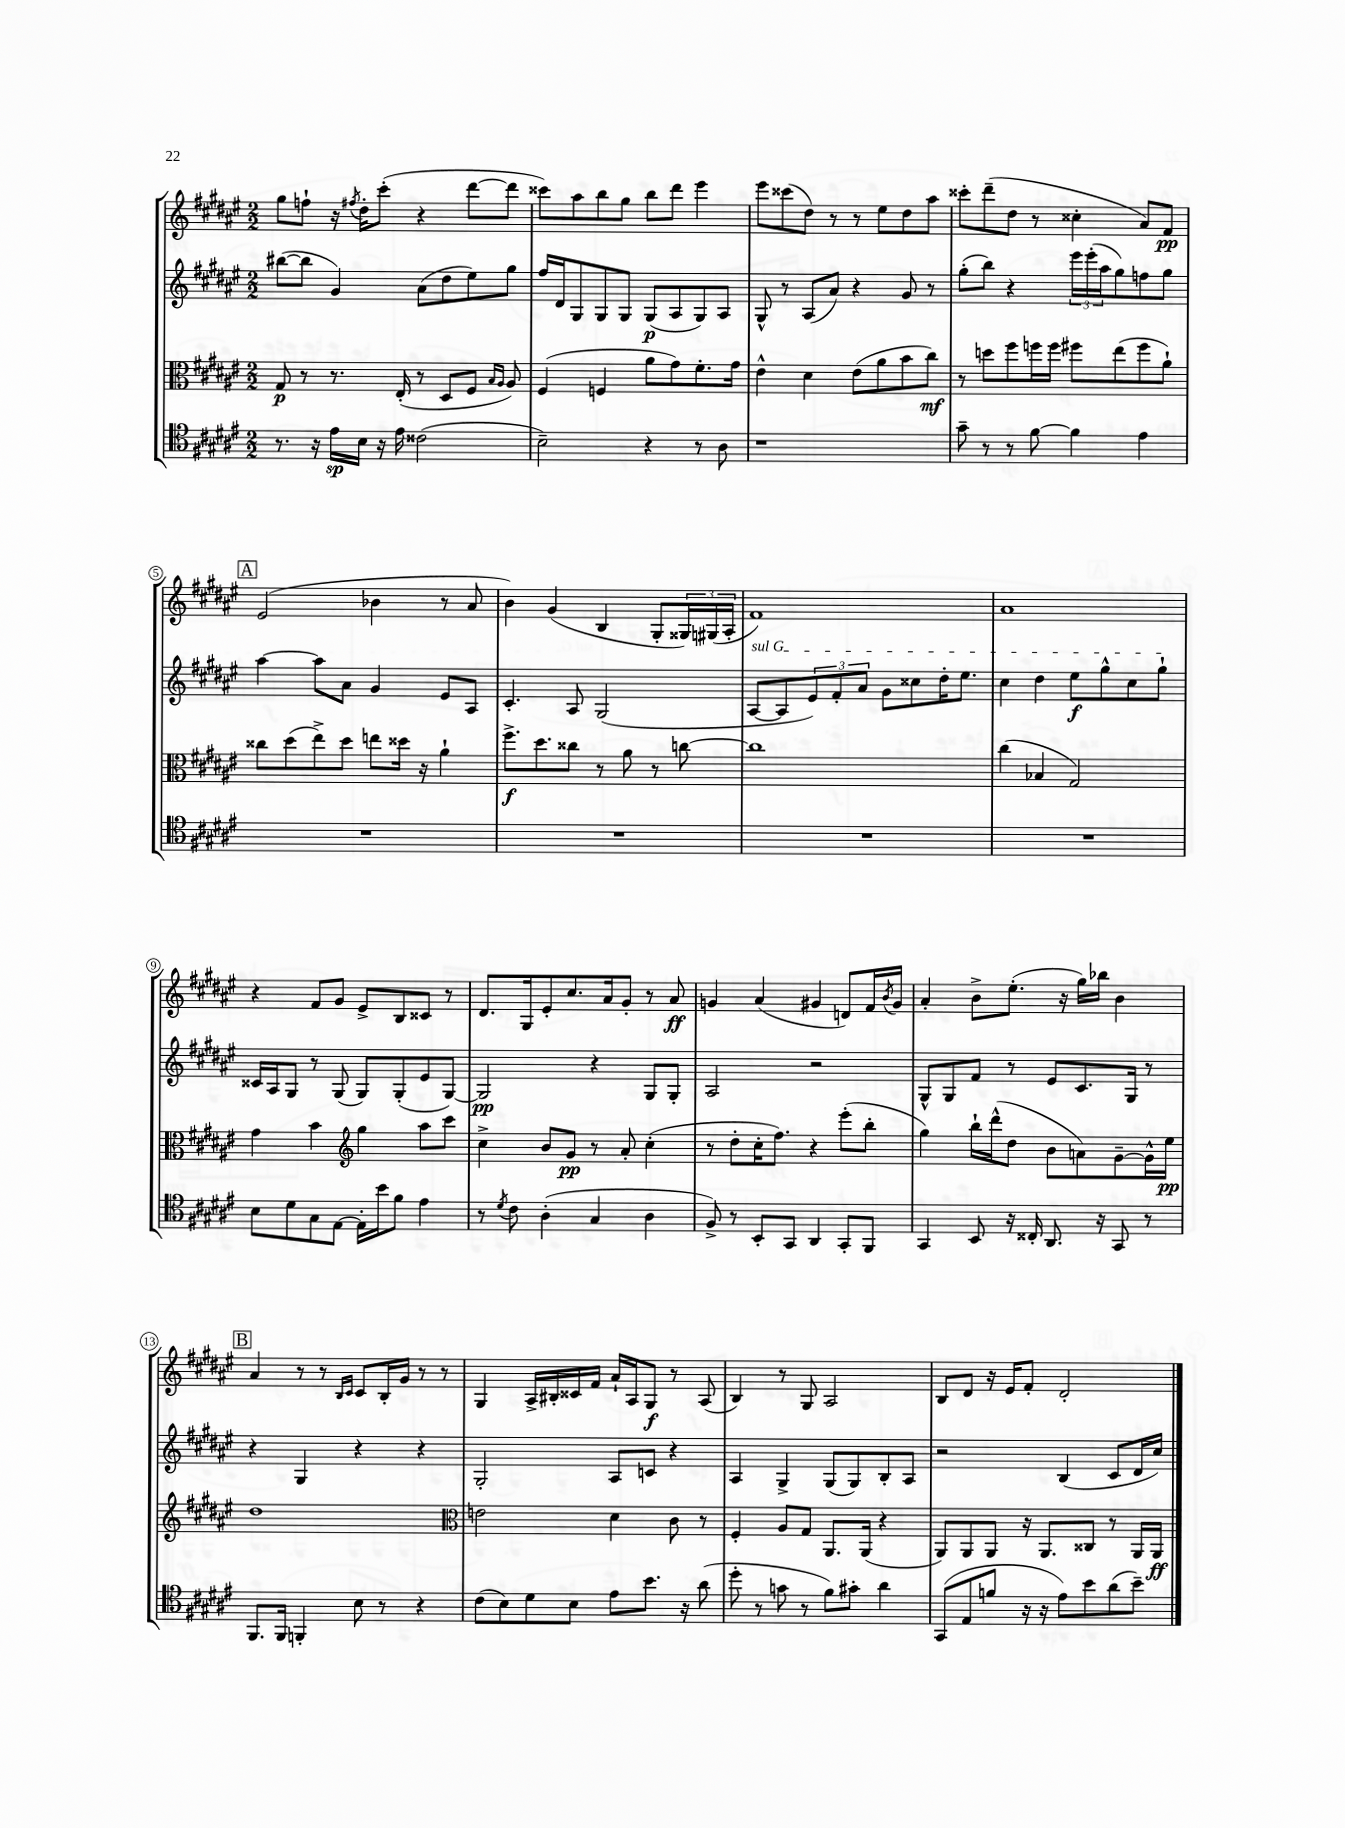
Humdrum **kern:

**kern	**kern	**kern	**kern
*staff4	*staff3	*staff2	*staff1
*clefC4	*clefC3	*clefG2	*clefG2
*k[f#c#g#d#a#e#]	*k[f#c#g#d#a#e#]	*k[f#c#g#d#a#e#]	*k[f#c#g#d#a#e#]
*M2/2	*M2/2	*M2/2	*M2/2
8.r	8G#/	([8bb#\L	8gg#\L
.	8r	8bb#\]J	8ff`\J
16r	.	.	.
16e#\LL	8.r	4g#/)	16r
.	.	.	8qff#/
16B\JJ	.	.	16dd#'\LK
16r	.	.	(8ccc#'\J
16e#\	(16E#'/	.	.
(2c##\	8r	(8a#\L	4r
.	8D#/L	8dd#\	.
.	8F#/J	8ee#\)	[8ddd#\L
.	16qqB/LL	.	.
.	16qqA#/JJ	.	.
.	8A#/)	8gg#\J	8ddd#\]J
=	=	=	=
2B~\)	(4F#/	16ff#/LL	8ccc##\L)
.	.	16d#/J	.
.	.	8G#/	8aa#\
.	4F/	8G#/	8bb\
.	.	8G#/J	8gg#\J
4r	8a#\L	(8G#/L	8bb\L
.	8g#\)	8A#/	8ddd#\J
8r	8.f#'\	8G#/)	4eee#\
8A#\	.	8A#/J	.
.	16g#\Jk	.	.
=	=	=	=
1r	4e#^^\	8G#^^/	8eee#\L
.	.	8r	(8ccc##\
.	4d#\	(8A#/L	8dd#\J)
.	.	8a#/J)	8r
.	(8e#\L	4r	8r
.	8a#\	.	8ee#\L
.	8b\	8g#/	8dd#\
.	8cc#\J)	8r	8aa#\J
=	=	=	=
8g#~\	8r	(8gg#'\L	8ccc##'\L
8r	8dd\L	8bb\J)	(8ddd#~\
8r	8ff#\	4r	8dd#\J
[8f#\	16ff\L	.	8r
.	16ff\JJ	.	.
4f#\]	8ff#\L	24eee#\LL	4cc##'\
.	.	(24eee#'\	.
.	.	24aa#\J	.
.	(8ee#\	8gg#\)	.
4e#\	8ff#\	8ff\	8a#/L)
.	8a#`\J)	8gg#\J	8f#/J
=	=	=	=
1r	8cc##\L	[4aa#\	(2e#/
.	(8dd#\	.	.
.	8ee#^\)	8aa#\]L	.
.	8dd#\J	8a#\J	.
.	8ee\L	4g#/	4b-\
.	16dd##\Jk	.	.
.	16r	.	.
.	4a#`\	8e#/L	8r
.	.	8A#/J	8a#/
=	=	=	=
1r	8.ff#^\L	4.c#'/	4b\)
.	8.dd#\	.	.
.	.	.	(4g#/
.	8cc##\J	8A#/	.
.	8r	(2G#/	4B/
.	8a#\	.	.
.	8r	.	8G#'/L
.	[8cc\	.	24G##/L)
.	.	.	(24G#/
.	.	.	24A#'/JJ
=	=	=	=
1r	1cc]	[8A#/L	1f#)
.	.	8A#/]	.
.	.	12e#/)	.
.	.	12f#'/	.
.	.	12a#/J	.
.	.	8g#\L	.
.	.	8cc##\	.
.	.	16dd#'\K	.
.	.	8.ee#\J	.
=	=	=	=
1r	(4cc#\	4cc#\	1a#
.	4B-/	4dd#\	.
.	2G#/)	8ee#\L	.
.	.	8gg#^^\	.
.	.	8cc#\	.
.	.	8gg#`\J	.
=	=	=	=
8B\L	4g#\	16c##/LL	4r
.	.	16A#/J	.
8d#\	.	8G#/J	.
8G#\	4b\	8r	8f#/L
[8E#\J	.	(8G#/	8g#/J
*	*clefG2	*	*
16E#'\]LL	4gg#\	8G#/L)	8e#^/L
16b\J	.	.	.
8f#\J	.	(8G#'/	8B/
4e#\	8aa#\L	8e#/	8c##/J
.	8ccc#\J	[8G#/J)	8r
=	=	=	=
8r	4cc#^\	2G#/]	8.d#/L
8qd#/	.	.	.
8c#\	.	.	.
.	.	.	16G#/k
(4A#'\	8b/L	.	8e#'/
.	8g#/J	.	8.cc#/
4G#/	8r	4r	.
.	.	.	16a#/k
.	8a#'/	.	8g#'/J
4A#\	(4cc#'\	8G#/L	8r
.	.	8G#'/J	8a#/
=	=	=	=
8F#^/)	8r	2A#/	4g/
8r	8dd#'\L	.	.
8BB'/L	16cc#'\K	.	(4a#/
.	8.ff#\J)	.	.
8GG#/J	.	.	.
4AA#/	4r	2r	4g#/
8GG#'/L	(8eee#'\L	.	8d/L)
8FF#/J	8bb'\J	.	16f#/L
.	.	.	8qb/
.	.	.	16g#/JJ
=	=	=	=
4GG#/	4gg#\)	8G#^^/L	4a#'/
.	.	8G#/	.
8BB/	16bb`\LL	8f#/J	8b^\L
.	(16ddd#^^\J	.	.
16r	8dd#\J	8r	(8.ee#'\J
16C##'/	.	.	.
8.AA#/	8b\L	8e#/L	.
.	.	.	16r
.	8a\)	8.c#/	16gg#\LL)
16r	.	.	16bb-\JJ
8GG#/	[8g#~\	.	4b\
.	.	16G#/Jk	.
8r	16g#^^\]L	8r	.
.	16ee#\JJ	.	.
=	=	=	=
8.FF#/L	1dd#	4r	4a#/
16FF#/Jk	.	.	.
4FF'/	.	4G#/	8r
.	.	.	8r
.	.	.	16qqB/LL
.	.	.	16qqc#/JJ
8B\	.	4r	8c#/L
8r	.	.	16B'/L
.	.	.	16g#/JJ
4r	.	4r	8r
.	.	.	8r
=	=	=	=
*	*clefC3	*	*
(8c#\L	2e\	2G#'/	4G#/
8B\)	.	.	.
8d#\	.	.	16A#^/LL
.	.	.	16B#'/
8B\J	.	.	16c##/
.	.	.	16f#/JJ
8e#\L	4d#\	8A#/L	16a#`/LL
.	.	.	16A#/J
8.b\J	.	8c/J	8G#/J
.	8c#\	4r	8r
16r	.	.	.
(8a#\	8r	.	(8A#/
=	=	=	=
8dd#'\	4F#'/	4A#/	4B/)
8r	.	.	.
8g\	8A#/L	4G#^/	8r
8r	8G#/J	.	8G#/
8f#\L)	8.AA#/L	(8G#/L	2A#/
8g#'\J	.	8G#/)	.
.	(16AA#/Jk	.	.
4a#\	4r	8B'/	.
.	.	8A#/J	.
=	=	=	=
(8GG#/L	8AA#/L)	2r	8B/L
8E#/	8AA#/	.	8d#/J
8f/J	8AA#/J	.	16r
.	.	.	16e#/LK
16r	16r	.	8f#'/J
16r	8.AA#/L	.	.
8e#\L)	.	(4B/	2d#'/
8b\	8C##/J	.	.
(8a#\	8r	8c#/L	.
8b~\J)	16AA#/LL	16d#/L	.
.	16AA#/JJ	16cc#/JJ)	.
==	==	==	==
*-	*-	*-	*-
